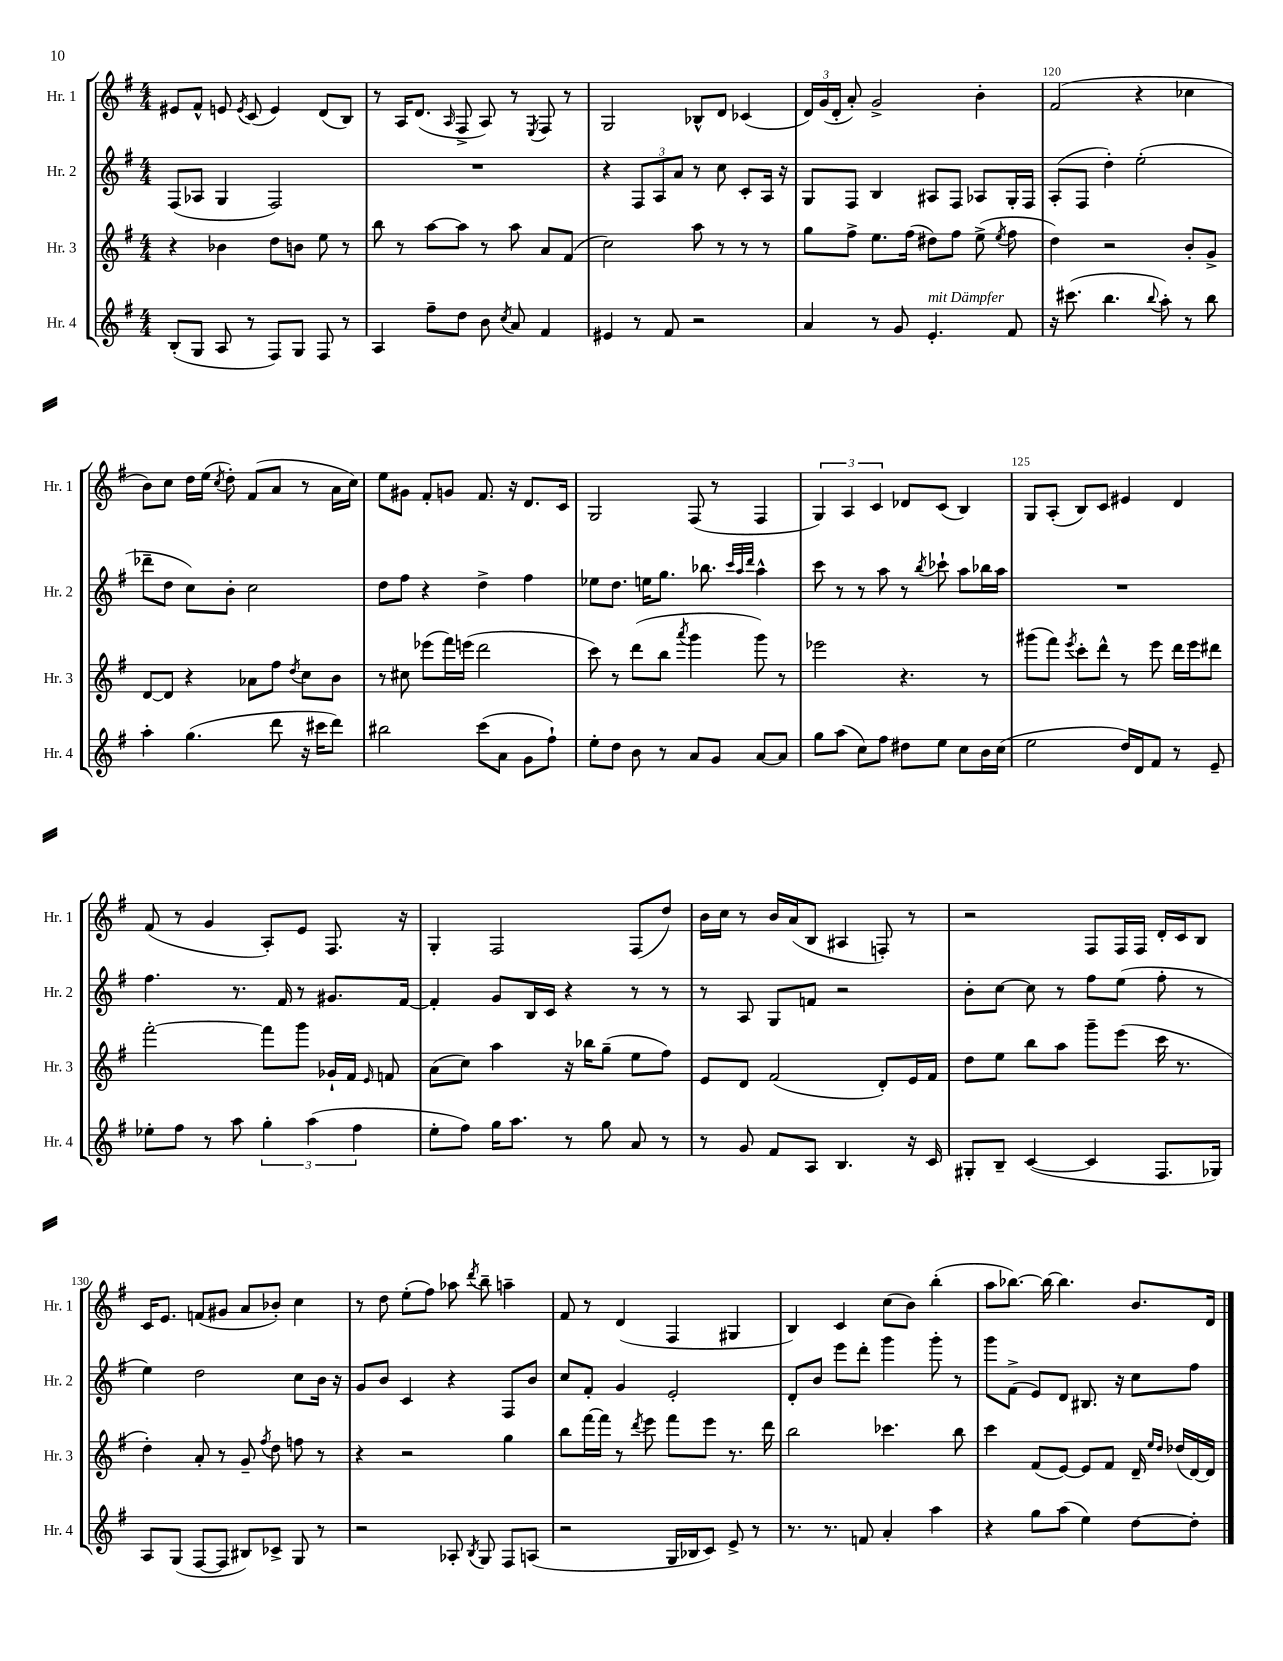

**kern	**kern	**kern	**kern
*part4	*part3	*part2	*part1
*staff4	*staff3	*staff2	*staff1
*I"Hr. 4	*I"Hr. 3	*I"Hr. 2	*I"Hr. 1
*I'Hr. 4	*I'Hr. 3	*I'Hr. 2	*I'Hr. 1
*clefG2	*clefG2	*clefG2	*clefG2
*k[f#]	*k[f#]	*k[f#]	*k[f#]
*M4/4	*M4/4	*M4/4	*M4/4
=116	=116	=116	=116
(8B'/L	4r	(8F#/L	8e#X/L
8G/J	.	8A-X/J	8f#^^/J
8A/	4b-X\	4G/	8en/
.	.	.	8qe/
8r	.	.	(8c/
8F#/L)	8dd\L	2F#/)	4e/)
8G/J	8bn\J	.	.
8F#/	8ee\	.	(8d/L
8r	8r	.	8B/J)
=117	=117	=117	=117
4A/	8bb\	1r	8r
.	8r	.	16A/KL
.	.	.	(8.d/J
8ff#~\L	[8aa\L	.	.
.	.	.	16qqA/
8dd\J	8aa\J]	.	8F#^/
8b\	8r	.	8A/)
8qcc/	.	.	.
8a/	8aa\	.	8r
.	.	.	8qE/
4f#/	8a/L	.	8F#/
.	(8f#/J	.	8r
=118	=118	=118	=118
4e#X/	2cc\)	4r	2G/
8r	.	12F#/L	.
.	.	12A/	.
8f#/	.	.	.
.	.	12a/J	.
2r	8aa\	8r	8B-X^^/L
.	8r	8cc\	8d/J
.	8r	8c'/L	(4c-X/
.	8r	16A/Jk	.
.	.	16r	.
=119	=119	=119	=119
4a/	8gg\L	8G/L	24d/LL)
.	.	.	(24g/
.	.	.	24d'/JJ
.	8ff#^\J	8F#/J	8a'/)
8r	8.ee\L	4B/	2g^/
8g/	.	.	.
.	(16ff#\Jk	.	.
!LO:TX:a:i:t=mit Dämpfer	!	!	!
4.e'/	8dd#X\L)	8A#X/L	.
.	8ff#\J	8F#/J	.
.	(8ee^\	8A-X/L	4b'\
.	8qee/	.	.
8f#/	8ff#\	16G'/L	.
.	.	16F#/JJ	.
=120	=120	=120	=120
16r	4dd\)	(8A'/L	(2f#/
(8.ccc#X\	.	.	.
.	.	8F#/J	.
4.bb\	2r	4dd'\)	.
.	.	(2ee'\	4r
8qqbb/	.	.	.
8aa'\)	.	.	.
8r	8b'/L	.	4cc-X\
8bb\	8g^/J	.	.
!!LO:LB:g=z
=121	=121	=121	=121
4aa'\	[8d/L	8ddd-X~\L	8b\L)
.	8d/J]	8dd\J	8cc\J
(4.gg\	4r	8cc\L)	16dd\LL
.	.	.	(16ee\JJ
.	.	.	8qcc/
.	.	8b'\J	8dd'\)
.	8a-X\L	2cc\	(8f#/L
8ddd\	8ff#\J	.	8a/J
.	8qdd/	.	.
16r	8cc\L	.	8r
16ccc#X\KL	.	.	.
8ddd\J)	8b\J	.	16a\LL
.	.	.	16cc\JJ)
=122	=122	=122	=122
2bb#X\	8r	8dd\L	8ee\L
.	8cc#X\	8ff#\J	8g#X\J
.	(8eee-X\L	4r	8f#'/L
.	16fff#\L)	.	8gn/J
.	(16eeen\JJ	.	.
(8ccc\L	2ddd\	4dd^\	8.f#/
8a\J	.	.	.
.	.	.	16r
8g\L	.	4ff#\	8.d/L
8ff#`\J)	.	.	.
.	.	.	16c/Jk
=123	=123	=123	=123
8ee'\L	8ccc\)	8ee-X\L	2G/
8dd\J	8r	8.dd\J	.
8b\	(8ddd\L	.	.
.	.	16een\KL	.
8r	8bb\J	8.gg\J	.
.	8qaaa/	.	.
8a/L	4ggg\	.	(8F#/
.	.	8.bb-X\	.
8g/J	.	.	8r
.	.	32qqccc/LLL	.
.	.	32qqaa/	.
.	.	32qqddd/JJJ	.
[8a/L	8ggg\)	4aa^^\	4F#/
8a/J]	8r	.	.
=124	=124	=124	=124
8gg\L	2eee-X\	8ccc\	6G/)
(8aa\J	.	8r	.
.	.	.	6A/
8cc\L)	.	8r	.
.	.	.	6c/
8ff#\J	.	8aa\	.
8dd#X\L	4.r	8r	8d-X/L
.	.	8qbb/	.
8ee\J	.	8ccc-X`\	(8c/J
8cc\L	.	8aa\L	4B/)
16b\L	8r	16bb-X\L	.
(16cc\JJ	.	16aa\JJ	.
=125	=125	=125	=125
2ee\	(8ggg#X\L	1r	8G/L
.	8fff#\J)	.	(8A'/J
.	8qeee/	.	.
.	8ccc'\L	.	8B/L)
.	8ddd^^\J	.	8c/J
16dd/LL)	8r	.	4e#X/
16d/J	.	.	.
8f#/J	8eee\	.	.
8r	16ddd\LL	.	4d/
.	16eee\J	.	.
8e~/	8ddd#X\J	.	.
!!LO:LB:g=z
=126	=126	=126	=126
8ee-X'\L	[2fff#'\	4.ff#\	(8f#/
8ff#\J	.	.	8r
8r	.	.	4g/
8aa\	.	8.r	.
6gg'\	8fff#\L]	.	8A'/L)
.	.	16f#/	.
.	8ggg\J	8r	8e/J
(6aa\	.	.	.
.	16g-X`/LL	8.g#X/L	8.F#/
.	16f#/JJ	.	.
6ff#\	.	.	.
.	16qqe/	.	.
.	8fn/	.	.
.	.	[16f#/Jk	16r
=127	=127	=127	=127
8ee'\L	(8a\L	4f#'/]	4G'/
8ff#\J)	8cc\J)	.	.
16gg\KL	4aa\	8g/L	2F#/
8.aa\J	.	.	.
.	.	16B/L	.
.	.	16c/JJ	.
8r	16r	4r	.
.	16bb-X\KL	.	.
8gg\	(8gg~\J	.	.
8a/	8ee\L	8r	(8F#/L
8r	8ff#\J)	8r	8dd/J)
=128	=128	=128	=128
8r	8e/L	8r	16b\LL
.	.	.	16cc\JJ
8g/	8d/J	8A/	8r
8f#/L	(2f#/	8G/L	16b/LL
.	.	.	(16a/J
8A/J	.	8fn/J	8B/J
4.B/	.	2r	4A#X/
.	8d'/L)	.	8Fn'/)
16r	16e/L	.	8r
16c/	16f#/JJ	.	.
=129	=129	=129	=129
8G#X'/L	8dd\L	8b'\L	2r
8B~/J	8ee\J	[8cc\J	.
([4c/	8bb\L	8cc\]	.
.	8aa\J	8r	.
4c/]	8ggg~\L	8ff#\L	8F#/L
.	(8eee\J	(8ee\J	16F#/L
.	.	.	16F#/JJ
8.F#/L	16ccc\	8ff#'\	16d'/LL
.	8.r	.	16c/J
.	.	8r	8B/J
16G-X/Jk)	.	.	.
!!LO:LB:g=z
=130	=130	=130	=130
8A/L	4dd'\)	4ee\)	16c/KL
.	.	.	8.e/J
(8G/J	.	.	.
[8F#/L	8a'/	2dd\	(8fn/L
8F#/J]	8r	.	8g#X/J
8B#X/L)	8g~/	.	8a/L
.	8qff#/	.	.
8c-X^/J	8dd\	.	8b-X'/J)
8G/	8ffn\	8cc\L	4cc\
8r	8r	16b\Jk	.
.	.	16r	.
=131	=131	=131	=131
2r	4r	8g/L	8r
.	.	8b/J	8dd\
.	2r	4c/	(8ee'\L
.	.	.	8ff#\J)
8A-X'/	.	4r	8aa-X\
8qB/	.	.	8qddd/
8G/	.	.	8bb~\
8F#/L	4gg\	8F#/L	4aan~\
(8An/J	.	8b/J	.
=132	=132	=132	=132
2r	8bb\L	8cc/L	8f#/
.	[16fff#\L	8f#'/J	8r
.	16fff#\JJ]	.	.
.	8r	4g/	(4d/
.	8qddd/	.	.
.	8eee\	.	.
16G/LL	8fff#\L	2e'/	4F#/
16B-X/J	.	.	.
8c/J)	8eee\J	.	.
8e^/	8.r	.	4G#X/
8r	.	.	.
.	16ddd\	.	.
=133	=133	=133	=133
8.r	2bb\	8d'/L	4B/)
.	.	8b/J	.
8.r	.	.	.
.	.	8eee\L	4c/
8fn/	.	8ddd'\J	.
4a'/	4.ccc-X\	4ggg\	(8cc\L
.	.	.	8b\J)
4aa\	.	8ggg'\	(4bb'\
.	8bb\	8r	.
=134	=134	=134	=134
4r	4ccc\	8ggg\L	8aa\L
.	.	(8f#^\J	[8.bb-X\J)
8gg\L	(8f#/L	8e/L)	.
.	.	.	16bb-\_
(8aa\J	[8e/J)	8d/J	4.bb-\]
4ee\)	8e/L]	8.B#X/	.
.	8f#/J	.	.
.	.	16r	.
[8dd\L	16d~/	8cc\L	8.b/L
.	16qqee/LL	.	.
.	16qqdd/JJ	.	.
.	(16dd-X/LL	.	.
8dd'\J]	[16d/)	8ff#\J	.
.	16d/JJ]	.	16d/Jk
==	==	==	==
*-	*-	*-	*-
